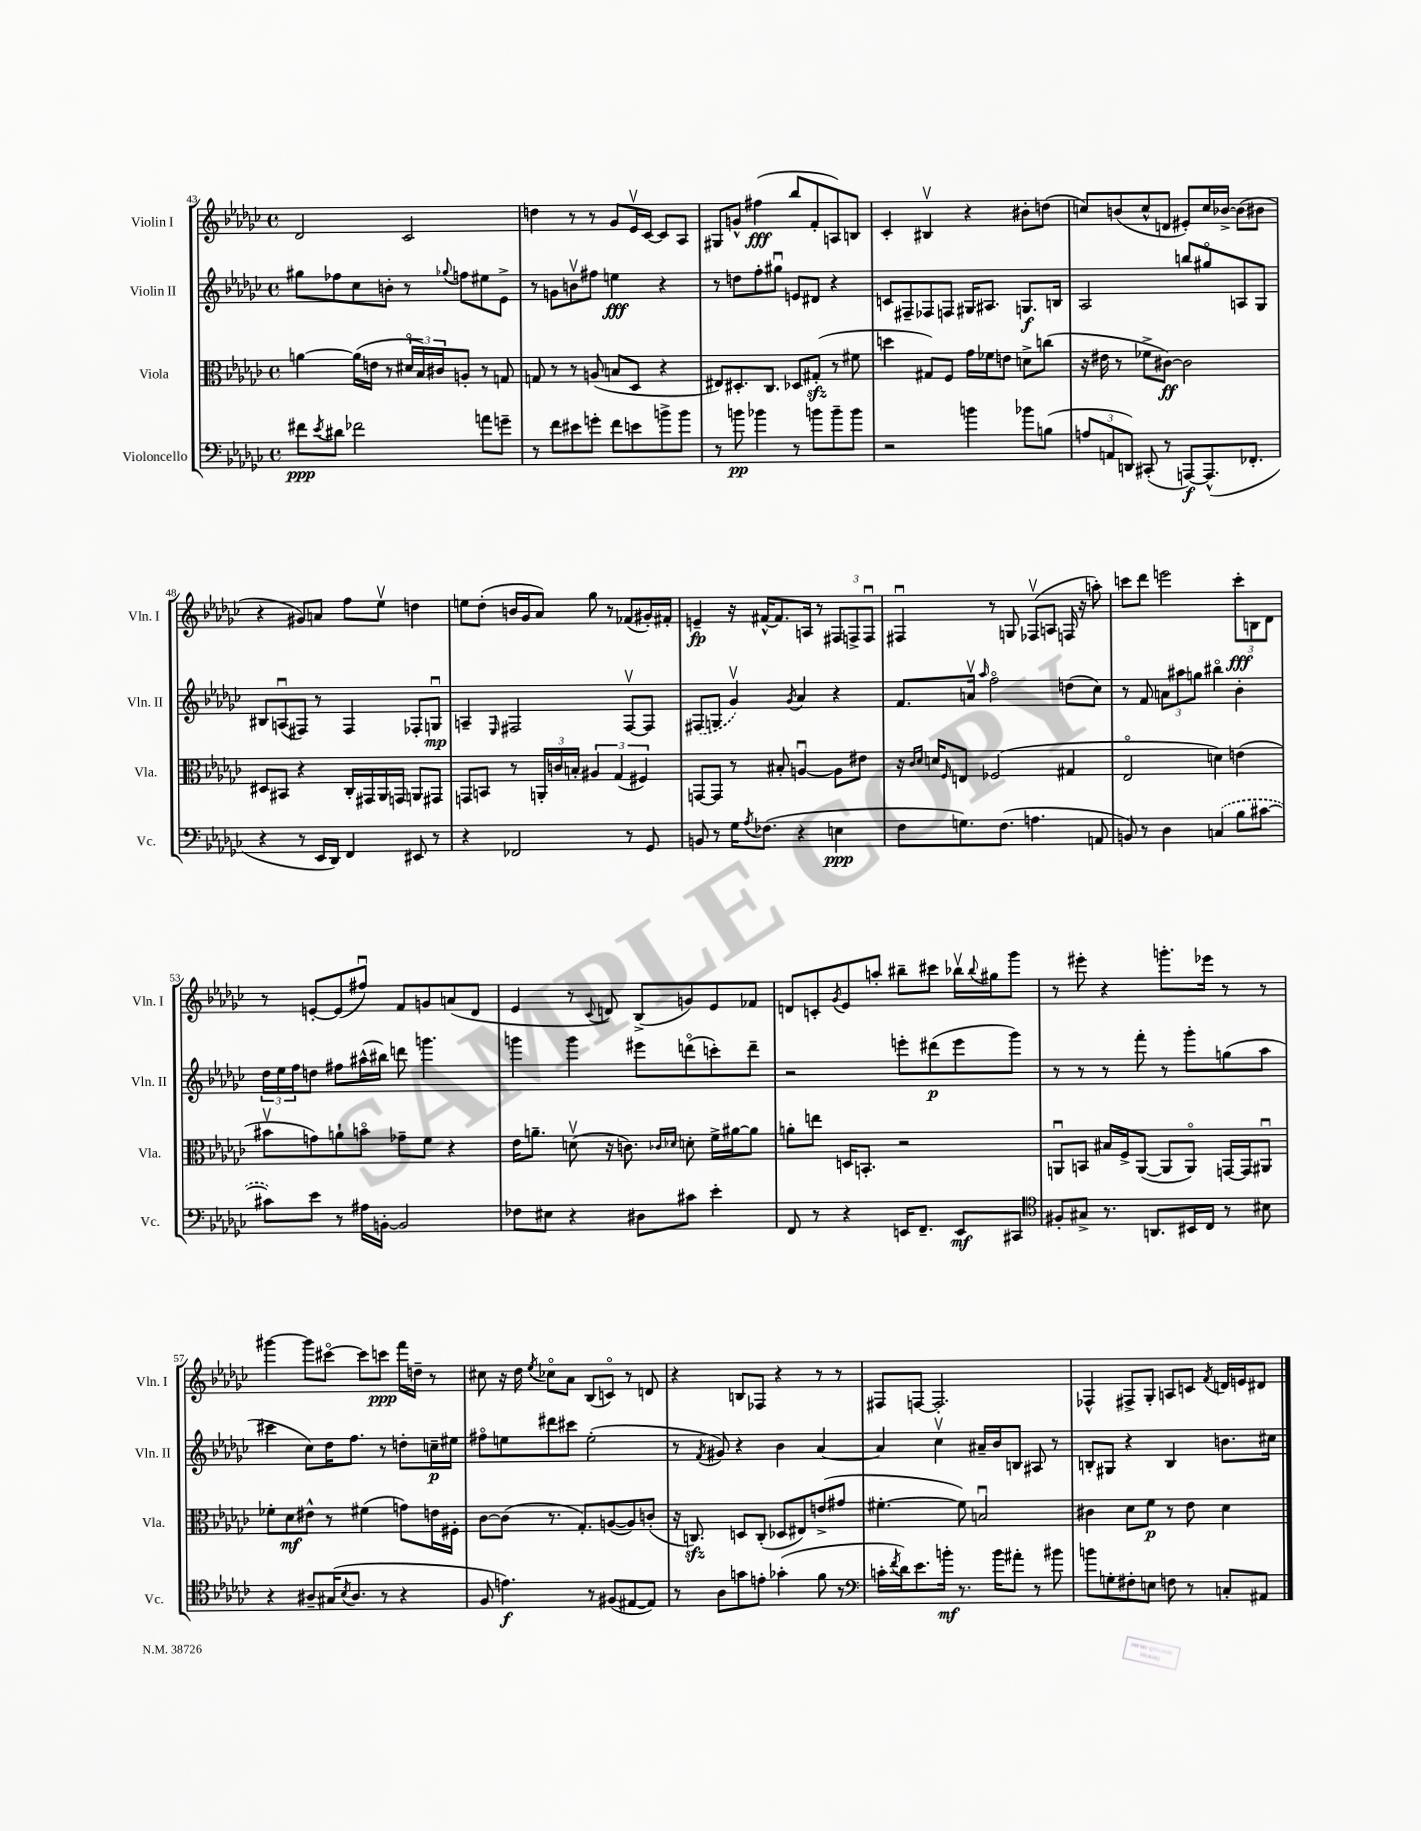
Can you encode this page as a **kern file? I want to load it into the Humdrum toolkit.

**kern	**dynam	**kern	**dynam	**kern	**dynam	**kern	**dynam
*part4	*part4	*part3	*part3	*part2	*part2	*part1	*part1
*staff4	*staff4	*staff3	*staff3	*staff2	*staff2	*staff1	*staff1
*I"Violoncello	*	*I"Viola	*	*I"Violin II	*	*I"Violin I	*
*I'Vc.	*	*I'Vla.	*	*I'Vln. II	*	*I'Vln. I	*
*clefF4	*	*clefC3	*	*clefG2	*	*clefG2	*
*k[b-e-a-d-g-c-]	*	*k[b-e-a-d-g-c-]	*	*k[b-e-a-d-g-c-]	*	*k[b-e-a-d-g-c-]	*
*M4/4	*	*M4/4	*	*M4/4	*	*M4/4	*
*met(c)	*	*met(c)	*	*met(c)	*	*met(c)	*
=43	=43	=43	=43	=43	=43	=43	=43
8f#X\L	ppp	[4an\	.	8gg#X\L	.	2d-/	.
8qe-/	.	.	.	.	.	.	.
8d#X\J	.	.	.	8ff-X\	.	.	.
2f-X\	.	(16a\LL]	.	8cc-\	.	.	.
.	.	16en\JJ	.	.	.	.	.
.	.	8r	.	8bn'\J	.	.	.
.	.	24d#X/LL	.	8r	.	2c-/	.
.	.	24B-/)	.	.	.	.	.
.	.	24c#X/J	.	.	.	.	.
.	.	.	.	8qqgg-X/	.	.	.
.	.	8An'/J	.	8ffn\L	.	.	.
8an\L	.	8r	.	8ee#X\	.	.	.
8gn~\J	.	8Gn/	.	8e-^\J	.	.	.
=44	=44	=44	=44	=44	=44	=44	=44
8r	.	8Gn/	.	8r	.	4ddn\	.
8f\L	.	8r	.	8gn\L	.	.	.
8e#X\	.	8r	.	8bnv\	.	8r	.
8gn'\J	.	(8An/	.	8ff#X\J	.	8r	.
8f\L	.	8Bn/L	.	4een\	fff	8g-/L	.
8en\	.	8D-/J	.	.	.	16e-v/L	.
.	.	.	.	.	.	[16c-/JJ	.
8bn^\	.	4r	.	4r	.	8c-/L]	.
8b\J	.	.	.	.	.	8A-/J	.
=45	=45	=45	=45	=45	=45	=45	=45
8r	.	8E#X/L)	.	8r	.	8G#X/L	.
8bn\	pp	8.D#X'/	.	8ddn\L	.	8gn^^/J	.
4b-X\	.	.	.	8ff'\	.	(4ff#X\	fff
.	.	8.C-/J	.	.	.	.	.
.	.	.	.	8gg#Xu\J	.	.	.
8r	.	8D-X/L	.	8en/L	.	8bb-/L	.
8bn\L	.	(8G#Xzz'/J	.	8d#X/J	.	8f'/	.
8b~\	.	8r	.	4r	.	8An/)	.
8b\J	.	8f#X\	.	.	.	8Bn/J	.
=46	=46	=46	=46	=46	=46	=46	=46
2r	.	4ddn\	.	8cn/L	.	4c-'/	.
.	.	.	.	8F#X~/	.	.	.
.	.	8G#X/L)	.	8F-X/	.	4B#Xv/	.
.	.	8F/J	.	8Fn/J	.	.	.
4bn\	.	16g-\LL	.	16G#X/KL	.	4r	.
.	.	16f-X\J	.	8.A#X/J	.	.	.
.	.	8en\J	.	.	.	.	.
8b-X\L	.	8dn^\L	.	8.Gn/L	f	8b#X'\L	.
(8Bn\J	.	(8ccn\J	.	.	.	(8ddn\J	.
.	.	.	.	16Bn/Jk	.	.	.
=47	=47	=47	=47	=47	=47	=47	=47
12An/L	.	16r	.	2A-/	.	8ccn/L)	.
.	.	16e#X\	.	.	.	.	.
12AAn/	.	.	.	.	.	.	.
.	.	8r	.	.	.	(8bn/	.
12DDn/J)	.	.	.	.	.	.	.
(8CC#X'/	.	8f-X^\L	.	.	.	8cc^^/	.
8r	.	[8c#X\J)	ff	.	.	8dn/J	.
[8AAAn/L)	f	2c#\]	.	8bbn/L	.	8e#X'/L)	.
(8.AAA^^/]	.	.	.	8gg#X/	.	16cc/L	.
.	.	.	.	.	.	[16b-X^/JJ	.
.	.	.	.	8An/	.	(8b-\L]	.
8.FF-X'/J	.	.	.	.	.	.	.
.	.	.	.	8G-/J	.	8b#X\J	.
!!LO:LB:g=z
=48	=48	=48	=48	=48	=48	=48	=48
4r	.	8D#X/L	.	8B#X/L	.	4r	.
.	.	8BB#X/J	.	(8Anu/	.	.	.
8r	.	4r	.	8F#X/J)	.	8g#X/L)	.
16EE-/LL	.	.	.	8r	.	8an/J	.
16DD-/JJ)	.	.	.	.	.	.	.
4FF/	.	16C-'/LL	.	4F#/	.	8ff\L	.
.	.	16GG#X/	.	.	.	.	.
.	.	16AA-/	.	.	.	8ee-v\J	.
.	.	16GGn/JJ	.	.	.	.	.
8EE#X/	.	8AAn/L	.	8F-X'/L	.	4ddn\	.
8r	.	8GG#X/J	.	8Gnu/J	mp	.	.
=49	=49	=49	=49	=49	=49	=49	=49
4r	.	8GGn/L	.	4An~/	.	8een\L	.
.	.	8BBn/J	.	.	.	(8dd-'\J	.
.	.	.	.	16qqE-/	.	.	.
2FF-X/	.	8r	.	2F#X/	.	16bn/LL	.
.	.	.	.	.	.	16g-/J	.
.	.	24AAn'/LL	.	.	.	8a-/J)	.
.	.	24cn/	.	.	.	.	.
.	.	24Bn'/JJ	.	.	.	.	.
.	.	6A#X/	.	.	.	8gg-\	.
.	.	.	.	.	.	8r	.
.	.	(6G-/	.	.	.	.	.
8r	.	.	.	[8F#v/L	.	(8f-X/L	.
.	.	6F#X/)	.	.	.	.	.
8GG-/	.	.	.	8F#/J]	.	16g#X'/L)	.
.	.	.	.	.	.	16f#X'/JJ	.
=50	=50	=50	=50	=50	=50	=50	=50
8BBn/	.	[8GGn/L	.	(8F#X/L	.	4en~/	fp
8r	.	8GG/J]	.	8Gn/J	.	.	.
16G-\KL	.	8r	.	4g-v/)	.	16r	.
8qA-/	.	.	.	.	.	.	.
(8.F-X\J	.	.	.	.	.	[16f#X^^/KL	.
.	.	8B#X'/	.	.	.	8.f#/]	.
.	.	.	.	8qg-/	.	.	.
4r	.	[4Anu/	.	4a-/	.	.	.
.	.	.	.	.	.	16An/Jk	.
.	.	.	.	.	.	8r	.
4En\	ppp	8A\L]	.	4r	.	12F#X/L	.
.	.	.	.	.	.	12Fn^/	.
.	.	8e#X\J	.	.	.	.	.
.	.	.	.	.	.	12Fu/J	.
=51	=51	=51	=51	=51	=51	=51	=51
8F\L	.	16r	.	8.f/L	.	4F#Xu/	.
.	.	16qqc-/LL	.	.	.	.	.
.	.	16qqd-/JJ	.	.	.	.	.
.	.	16dn/KL	.	.	.	.	.
.	.	16qqF/	.	.	.	.	.
8.Gn\)	.	8En/J	.	.	.	.	.
.	.	.	.	16anv/Jk	.	.	.
.	.	.	.	16qqaa-/	.	.	.
.	.	(2F-X/	.	2ff\	.	8r	.
(8.F\J	.	.	.	.	.	.	.
.	.	.	.	.	.	8Gn/	.
4.An\	.	.	.	.	.	(8F-Xv/L	.
.	.	.	.	.	.	8An/J	.
.	.	4G#X/	.	(8ddn\L	.	16Fn/	.
.	.	.	.	.	.	16r	.
8AAn/	.	.	.	8cc-\J)	.	8aan'\)	.
=52	=52	=52	=52	=52	=52	=52	=52
8BBn/)	.	2E-/	.	8r	.	8cccn\L	.
8r	.	.	.	8f/	.	8ddd-\J	.
4D-\	.	.	.	12an\L	.	2eeen\	.
.	.	.	.	12aa#X\	.	.	.
.	.	.	.	12ggn\J	.	.	.
(4Cn/	.	4dn\)	.	4bb#X\	.	.	.
8B-\L	.	(4en\	.	4b-'\	.	12ccc'\L	fff
.	.	.	.	.	.	12Bn\	.
[8c#X\J	.	.	.	.	.	.	.
.	.	.	.	.	.	12d-\J	.
!!LO:LB:g=z
=53	=53	=53	=53	=53	=53	=53	=53
8c#X\L])	.	8b#Xv\L	.	24dd-\LL	.	8r	.
.	.	.	.	24ee-\	.	.	.
.	.	.	.	24ff\J	.	.	.
8e-\J	.	8gn\)	.	8ddn\J	.	[8en'/L	.
8r	.	8an`\	.	8ff#X\L	.	(8e/]	.
16A#X\LL	.	8bn\J	.	(16aa#X^^\L	.	8ff#Xu/J)	.
[16BBn'\JJ	.	.	.	16bb#X\JJ)	.	.	.
2BB/]	.	8g-X~\L	.	8dddn\	.	8f/L	.
.	.	8f\J	.	4.gggn\	.	8gn/	.
.	.	4r	.	.	.	(8an/	.
.	.	.	.	.	.	8d-/J	.
=54	=54	=54	=54	=54	=54	=54	=54
8F-X\L	.	16e-\KL	.	4gggn\	.	4e-/	.
.	.	8.an~\J	.	.	.	.	.
8E#X\J	.	.	.	.	.	.	.
4r	.	(8dnv\	.	4ggg\	.	8r	.
.	.	.	.	.	.	8qqc-/	.
.	.	16r	.	.	.	8dn/)	.
.	.	8.cn\)	.	.	.	.	.
8D#X\L	.	.	.	8eee#X\L	.	(8B-^/L	.
.	.	16qqc-X/LL	.	.	.	.	.
.	.	16qqd-X/JJ	.	.	.	.	.
8c#X\J	.	8dn'\	.	(8dddn\	.	8gn/)	.
4e-'\	.	16f^\LL	.	8cccn'\)	.	8e-/	.
.	.	[16a#X\J	.	.	.	.	.
.	.	8a#\J]	.	8ddd~\J	.	8f-X/J	.
=55	=55	=55	=55	=55	=55	=55	=55
8FF/	.	8an'\L	.	2r	.	8dn/L	.
8r	.	8een\J	.	.	.	8cn'/	.
.	.	.	.	.	.	8qg-/	.
4r	.	16Dn/KL	.	.	.	8e-/	.
.	.	8.BBn'/J	.	.	.	.	.
.	.	.	.	.	.	8aan'/J	.
16EEn/KL	.	2r	.	8eeen'\L	.	8bb#X~\L	.
8.FF~/J	.	.	.	.	.	.	.
.	.	.	.	(8ddd#X\	p	8ccc#X\J	.
8EE/L	mf	.	.	8eee\	.	16bb-Xv\LL	.
.	.	.	.	.	.	8qqbb-/	.
.	.	.	.	.	.	16gg#X\J	.
8CC#X/J	.	.	.	8ggg-\J)	.	8ggg-\J	.
=56	=56	=56	=56	=56	=56	=56	=56
*clefC4	*	*	*	*	*	*	*
8F#X'/L	.	8AAnu/L	.	8r	.	8r	.
8G#X^/J	.	8BBn/J	.	8r	.	8eee#X'\	.
8.r	.	16B#X/LL	.	8r	.	4r	.
.	.	16F^/J	.	.	.	.	.
.	.	([8AA/J	.	8fff'\	.	.	.
8.AAn/L	.	.	.	.	.	.	.
.	.	8AA/L]	.	8r	.	8.gggn'\L	.
16BB#X/L	.	8AA/J)	.	8ggg-'\L	.	.	.
16C-/JJ	.	.	.	.	.	16eee-X\Jk	.
8r	.	[16GGn/LL	.	(8ggn\	.	8r	.
.	.	16GG/J]	.	.	.	.	.
8B#X\	.	8AA#Xu/J	.	8aa-\J	.	8r	.
!!LO:LB:g=z
=57	=57	=57	=57	=57	=57	=57	=57
4r	.	8f-X'\L	.	4ccc#X\	.	[4ggg#X\	.
.	.	8d-\	mf	.	.	.	.
8A#X~/L	.	8e#X^^\J	.	8cc-\L)	.	8ggg#\L]	.
(16G#X/K	.	8r	.	16dd-\K	.	[8ccc#X\J	.
8qB-/	.	.	.	.	.	.	.
8.A#/J	.	.	.	8.ff\J	.	.	.
.	.	(4f#X\	.	.	.	8ccc#\L]	.
8r	.	.	.	8r	.	8cccn\J	ppp
4r	.	8gn\L)	.	8ddn'\L	.	16fff\LL	.
.	.	.	.	.	.	16ddn~\JJ	.
.	.	16en\L	.	16ccn~\L	p	8r	.
.	.	16F#X'\JJ	.	16ee#X\JJ	.	.	.
=58	=58	=58	=58	=58	=58	=58	=58
8F/	.	[8c-\L	.	8ff#X\L	.	8cc#X\	.
4.en\)	f	(8c-\J]	.	8een\	.	16r	.
.	.	.	.	.	.	16dd-\	.
.	.	.	.	.	.	8qee-/	.
.	.	8.r	.	8ddd#X\	.	8cc-X\L	.
.	.	.	.	8ccc#X\J	.	8a-\J	.
.	.	8.G-'/L)	.	.	.	.	.
8r	.	.	.	(2ee'\	.	(8B-/L	.
(8F#X/L	.	([8An/	.	.	.	8cn/J)	.
[8E#X/	.	8A/])	.	.	.	8r	.
8E#/J])	.	(8cn'/J	.	.	.	8dn/	.
=59	=59	=59	=59	=59	=59	=59	=59
8r	.	16r	.	8r	.	4r	.
.	.	8.Cnzz/)	.	.	.	.	.
.	.	.	.	8qf/	.	.	.
8A-\L	.	.	.	8g#X/)	.	.	.
8gn\	.	8Dn/L	.	4r	.	8Bn/L	.
8en'\J	.	(8C'/J	.	.	.	8F-X/J	.
(4g-X'\	.	8D-X/L	.	4b-\	.	4r	.
.	.	8E#X/)	.	.	.	.	.
8f\	.	(8en^/	.	[4a-/	.	8r	.
8r	.	8g#X/J	.	.	.	8r	.
=60	=60	=60	=60	=60	=60	=60	=60
*clefF4	*	*	*	*	*	*	*
16cn'\LL	.	[4.f#X'\	.	4a-/]	.	8F#X/L	.
8qf/	.	.	.	.	.	.	.
16d-\J)	.	.	.	.	.	.	.
8.e-\	.	.	.	.	.	[8Fn/J	.
.	.	.	.	4cc-v\	.	2.F'/]	.
16bn'\Jk	mf	.	.	.	.	.	.
8.r	.	8f#\])	.	.	.	.	.
.	.	2Bnu/	.	16a#X~/LL	.	.	.
16b\KL	.	.	.	16b-/J	.	.	.
8a#X'\J	.	.	.	8Bn/J	.	.	.
8r	.	.	.	8A#X/	.	.	.
8b#X\	.	.	.	8r	.	.	.
=61	=61	=61	=61	=61	=61	=61	=61
8bn\L	.	4c#X\	.	8Bn'/L	.	4F-X^^/	.
8Gn'\	.	.	.	8G#X/J	.	.	.
8F#X'\	.	8d-\L	.	4r	.	8F#X^/L	.
8En\J	.	8f\J	p	.	.	8G-'/J	.
8Fn\	.	8r	.	4B/	.	8An/L	.
8r	.	8e-\	.	.	.	8cn/J	.
.	.	.	.	.	.	8qf/	.
8Cn'/L	.	4d-\	.	8.bn\L	.	16dn/LL	.
.	.	.	.	.	.	16en/J	.
8AA#X/J	.	.	.	.	.	8d#X/J	.
.	.	.	.	16cc#X\Jk	.	.	.
==	==	==	==	==	==	==	==
*-	*-	*-	*-	*-	*-	*-	*-
